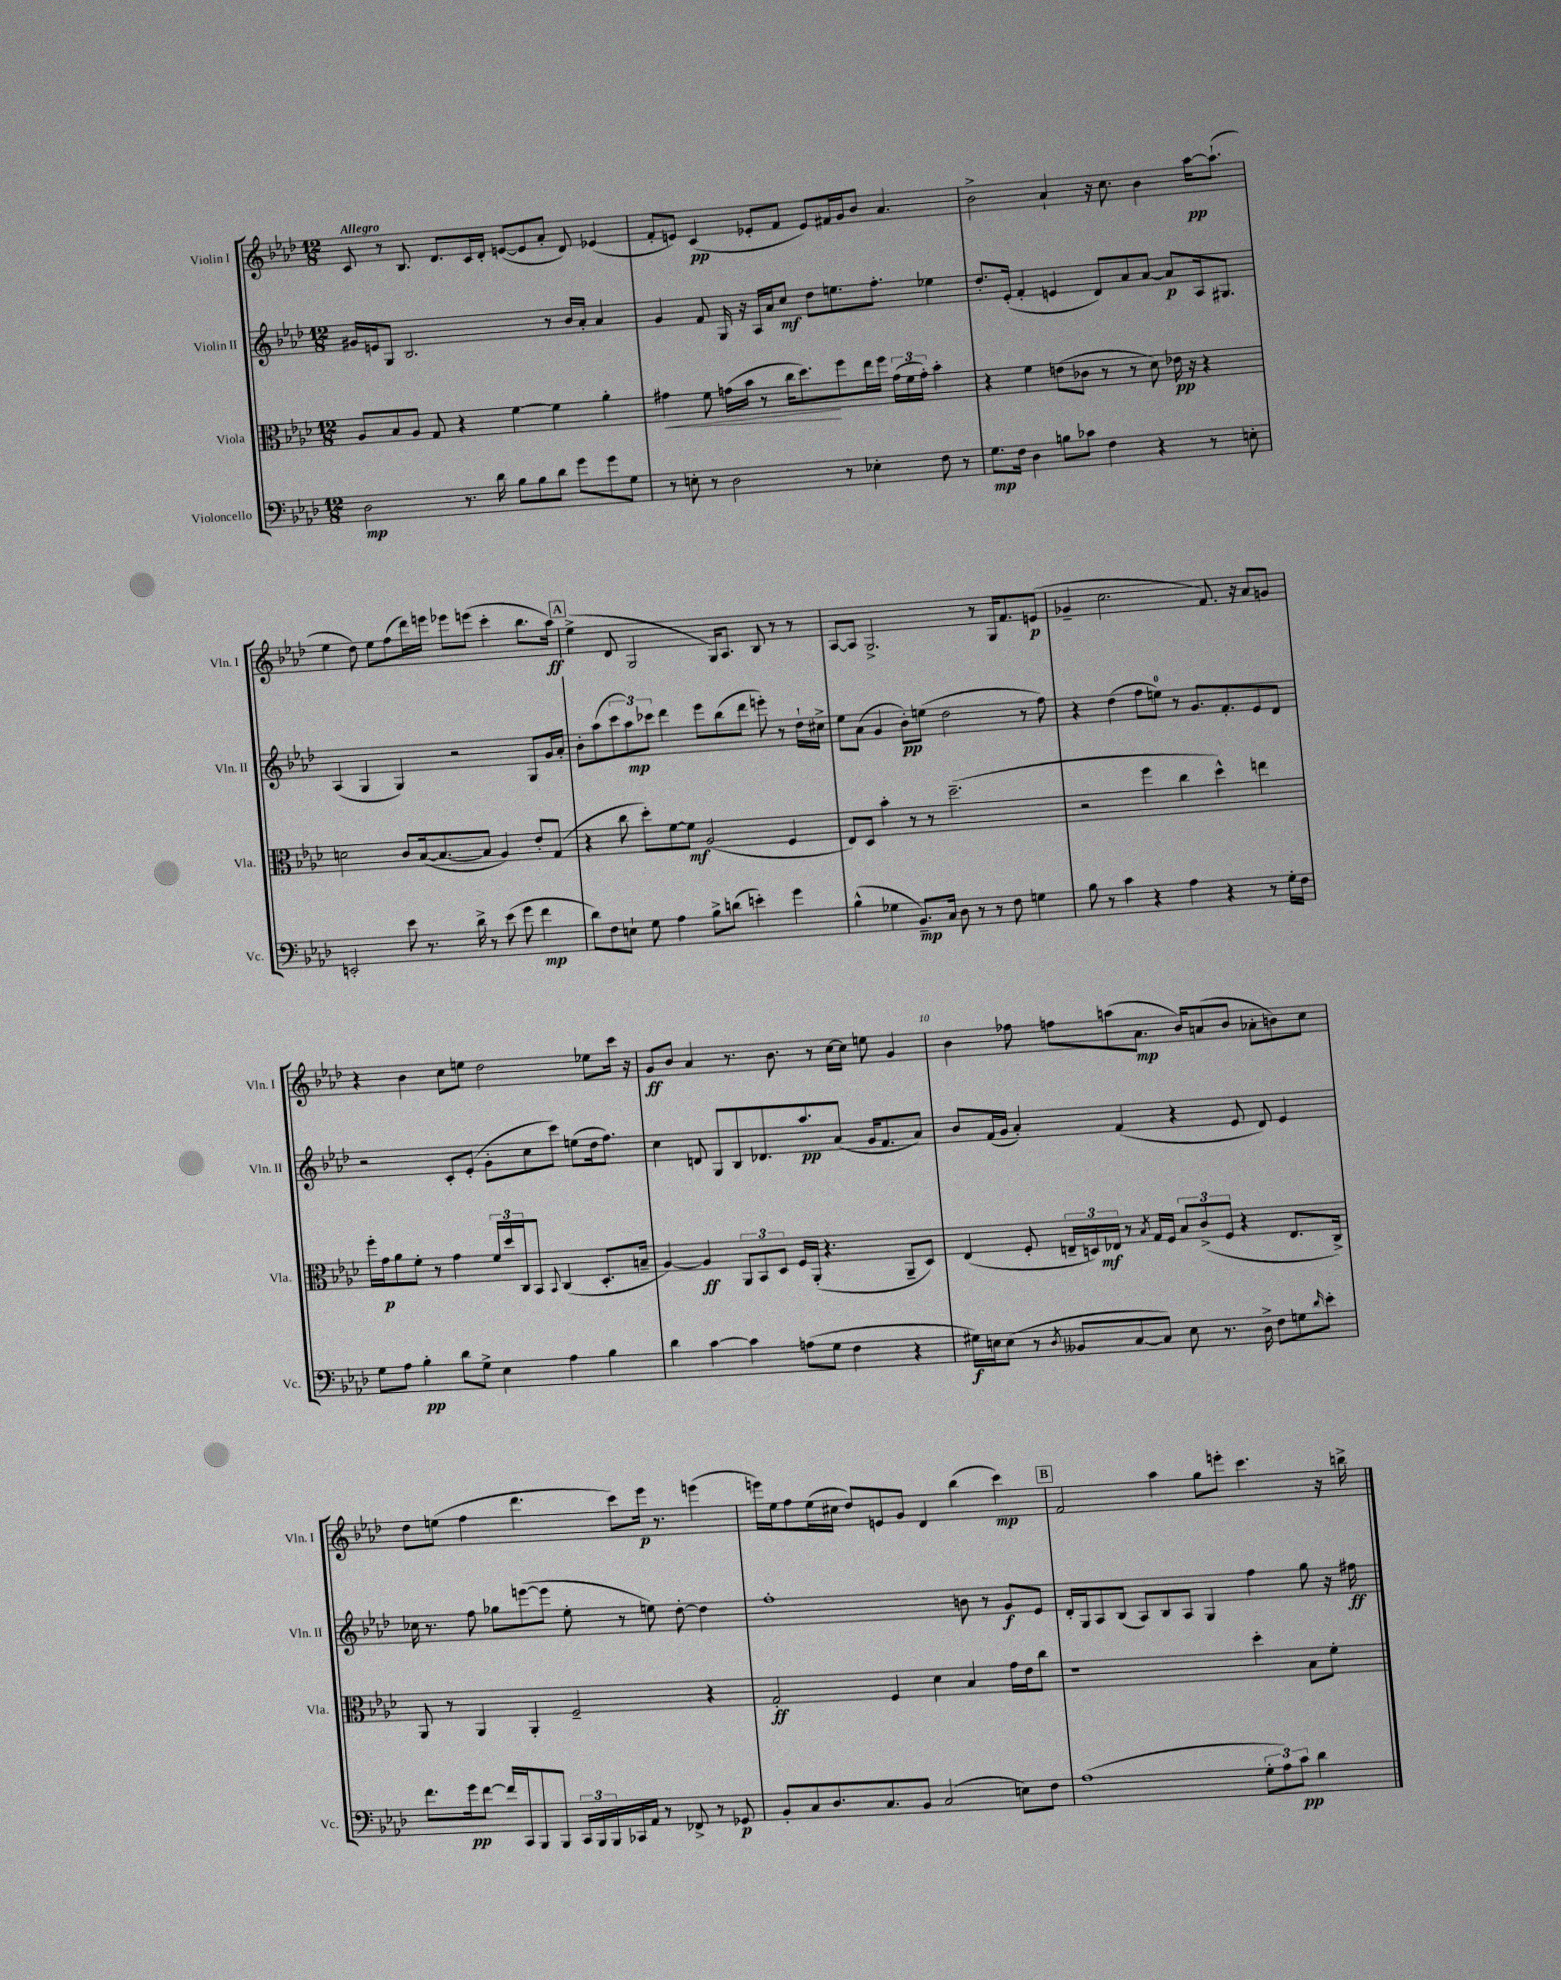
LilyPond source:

<<
\new StaffGroup <<
\new Staff = "s0" \with { instrumentName = "Violin I" shortInstrumentName = "Vln. I" } {
    \clef treble \key aes \major \numericTimeSignature \time 12/8 \tempo "Allegro"
    c'8 r8 bes8. des'8. c'16 des'16-. e'8~( e'8 aes'8-. des'8) ees'4( |
    f'8-. e'8) c'4\pp( ees'8-. f'8 ees'8) fis'16 g'16 bes'8 aes'4. |
    bes'2-> aes'4-! r16 c''8. bes'4 aes''16~\pp aes''8.-!( |
    ees''4 des''8) ees''8 f''8( des'''16) e'''16 ees'''8 e'''8( c'''4-. bes''8. aes''16\ff) |
    \mark \markup { \box "A" } ees''4->( des'8 g2 g16) aes8. bes8 r8 r8 |
    aes8~ aes8 g2.-> r8 g16 f'8. e'8\p( |
    ges'4-- c''2. f'8.) r16 aes'8 g'8 |
    r4 bes'4 c''8 e''8 des''2 ees''8 c'''16 r16 |
    g'8\ff bes'8 aes'4 r8. bes'8. r8 c''16~ c''16 e''8 g'4 |
    bes'4 fes''8 f''8 a''8( aes'8.\mp bes'16) a'8( bes'8 aes'8-. b'8) c''8 |
    des''8 e''8( f''4 des'''4. c'''8) ees'''16\p r8. e'''4( |
    e'''16) ees''16 f''8 ees''16( cis''16 des''8) e'8 g'8 des'4 bes''4( c'''4\mp) |
    \mark \markup { \box "B" } f'2 aes''4 g''8 e'''8-. c'''4. r16 b''16-> \bar "|." |
}
\new Staff = "s1" \with { instrumentName = "Violin II" shortInstrumentName = "Vln. II" } {
    \clef treble \key aes \major \numericTimeSignature \time 12/8
    gis'16 e'16 g8 bes2. r8 bes'16 aes'16-. aes'4 |
    g'4 f'8 g16 r16 aes16 aes'16 c''8\mf des''8 e''8. f''8.-. ees''4 |
    des''8.-. ees'16-.( f'4-. e'4 des'8) aes'8 aes'8~ aes'8\p aes16 gis8. |
    aes4( g4 g4) r2 g8 g'16 aes'16-. |
    \mark \markup { \box "A" } bes'8-. aes''8( \tuplet 3/2 { c'''8 aes''8\mp) ces'''8 } des'''4 ees'''8 bes''8( des'''8 e'''8-.) r8 des''16-! cis''16-> |
    ees''8 aes'8( g'4 bes'8-.\pp) e''8( des''2 r8 f''8) |
    r4 des''4( f''8 e''8-0) r8 g'8. f'8.-. ees'8 des'8 |
    r2 c'8-. ees'8-.( g'8-. c''8 c'''8) e''8( des''16 f''8.) |
    c''4 d'8 g8 bes8 des'8. aes''8.\pp aes'8( g'16 f'8. aes'8) |
    bes'8 f'16( g'16 aes'4-.) f'4( r4 ees'8 des'8) ees'4 |
    ces''16 r8. f''8 ges''8 e'''8~( e'''8 ees''8-. r8 e''8) des''8~-. des''4 |
    f''1-. b'8 r8 g'8\f ees'8 |
    \mark \markup { \box "B" } des'16-. g16 aes8 bes8( aes8) bes8 aes8 g4 f''4 g''8 r16 fis''16\ff \bar "|." |
}
\new Staff = "s2" \with { instrumentName = "Viola" shortInstrumentName = "Vla." } {
    \clef alto \key aes \major \numericTimeSignature \time 12/8
    aes8 bes8 aes8 g8 r4 f'4~ f'4 aes'4-. |
    gis'4\< f'8 g'16( bes'16 r8 c''16 des''8.\!) f''8 ees''16 f''16 \tuplet 3/2 { g'16( f'16 g'16-.) } bes'4-. |
    r4 f'4 e'8( ces'8 r8 r8 des'8) ees'16\pp r16 r4 |
    d'2 c'8 bes16~( bes8.~ bes8 aes4) ees'8-. g8( |
    \mark \markup { \box "A" } r4 c''8 des''8-.) f'8~ f'8\mf aes2( f4 |
    ees8) des8 bes'4-. r8 r8 des''2.--( |
    r2 f''4 c''4 des''4-^) e''4 |
    f''16-. g'16\p aes'8 f'8-. r8 g'4 \tuplet 3/2 { f'16 des''16 c16 } bes,8 \appoggiatura { bes,8 } c4( des8.-. b16-- |
    aes4~) aes4\ff \tuplet 3/2 { aes,8 bes,8 des8 } f16 aes,16-.( r4. aes,8-- des8) |
    ees4( f8-. \tuplet 3/2 { e16-- d16) ees16\mf } r8 \acciaccatura { bes8 } g16 f16 \tuplet 3/2 { bes8 c'8->( f8 } r4 ees8. c16->) |
    aes,8 r8 aes,4 aes,4-. f2-- r4 |
    g2-.\ff f4 des'4 bes4 g'16 ees'16 c''8 |
    \mark \markup { \box "B" } r1 des''4-. bes8 f'8-. \bar "|." |
}
\new Staff = "s3" \with { instrumentName = "Violoncello" shortInstrumentName = "Vc." } {
    \clef bass \key aes \major \numericTimeSignature \time 12/8
    des2\mp r8. des'16 bes8 bes8 des'8 g'8 g'8 g8 |
    r8 e8-. r8 des2 r8 ees4-. f8 r8 |
    g8.\mp f16 des4 b8 ces'8 f4 r4 r8 e8-. |
    e,2-. ees'8 r8. des'16-> r8 ees'8( g'8 f'4\mp |
    \mark \markup { \box "A" } des'8) f8 e8-! g8 aes4 bes8-> d'8( e'4-.) g'4 |
    bes4-^( ges4 bes,8.--\mp) c16 des8 r8 r8 f8 g4 |
    bes8 r8 c'4 r4 aes4 r4 r8 g16-. f16 |
    g8 aes8 bes4-.\pp des'8 g8-> ees4 aes4 bes4 |
    des'4 c'4~ c'4 a8( g8 f4 r4 |
    gis16\f) e16 e8( r8 \acciaccatura { des8 } beses,8 c8~ c8) e8 r8. des16-> f8 g8 \grace { des'16 } ees'8-. |
    f'8. g'16\pp f'8~ f'16 c,16 bes,,8 bes,,8 \tuplet 3/2 { c,16 bes,,16 bes,,16 } ces,16 aes,16 r8 fes,8-> r8 ges,8\p |
    bes,8-. c8 des8. c8. bes,8 c2( e8) f8 |
    \mark \markup { \box "B" } aes1( \tuplet 3/2 { g8-. aes8) c'8\pp } des'4 \bar "|." |
}
>>
>>
\layout { \context { \Score \override BarNumber.break-visibility = ##(#f #t #t) barNumberVisibility = #(every-nth-bar-number-visible 5) } }
